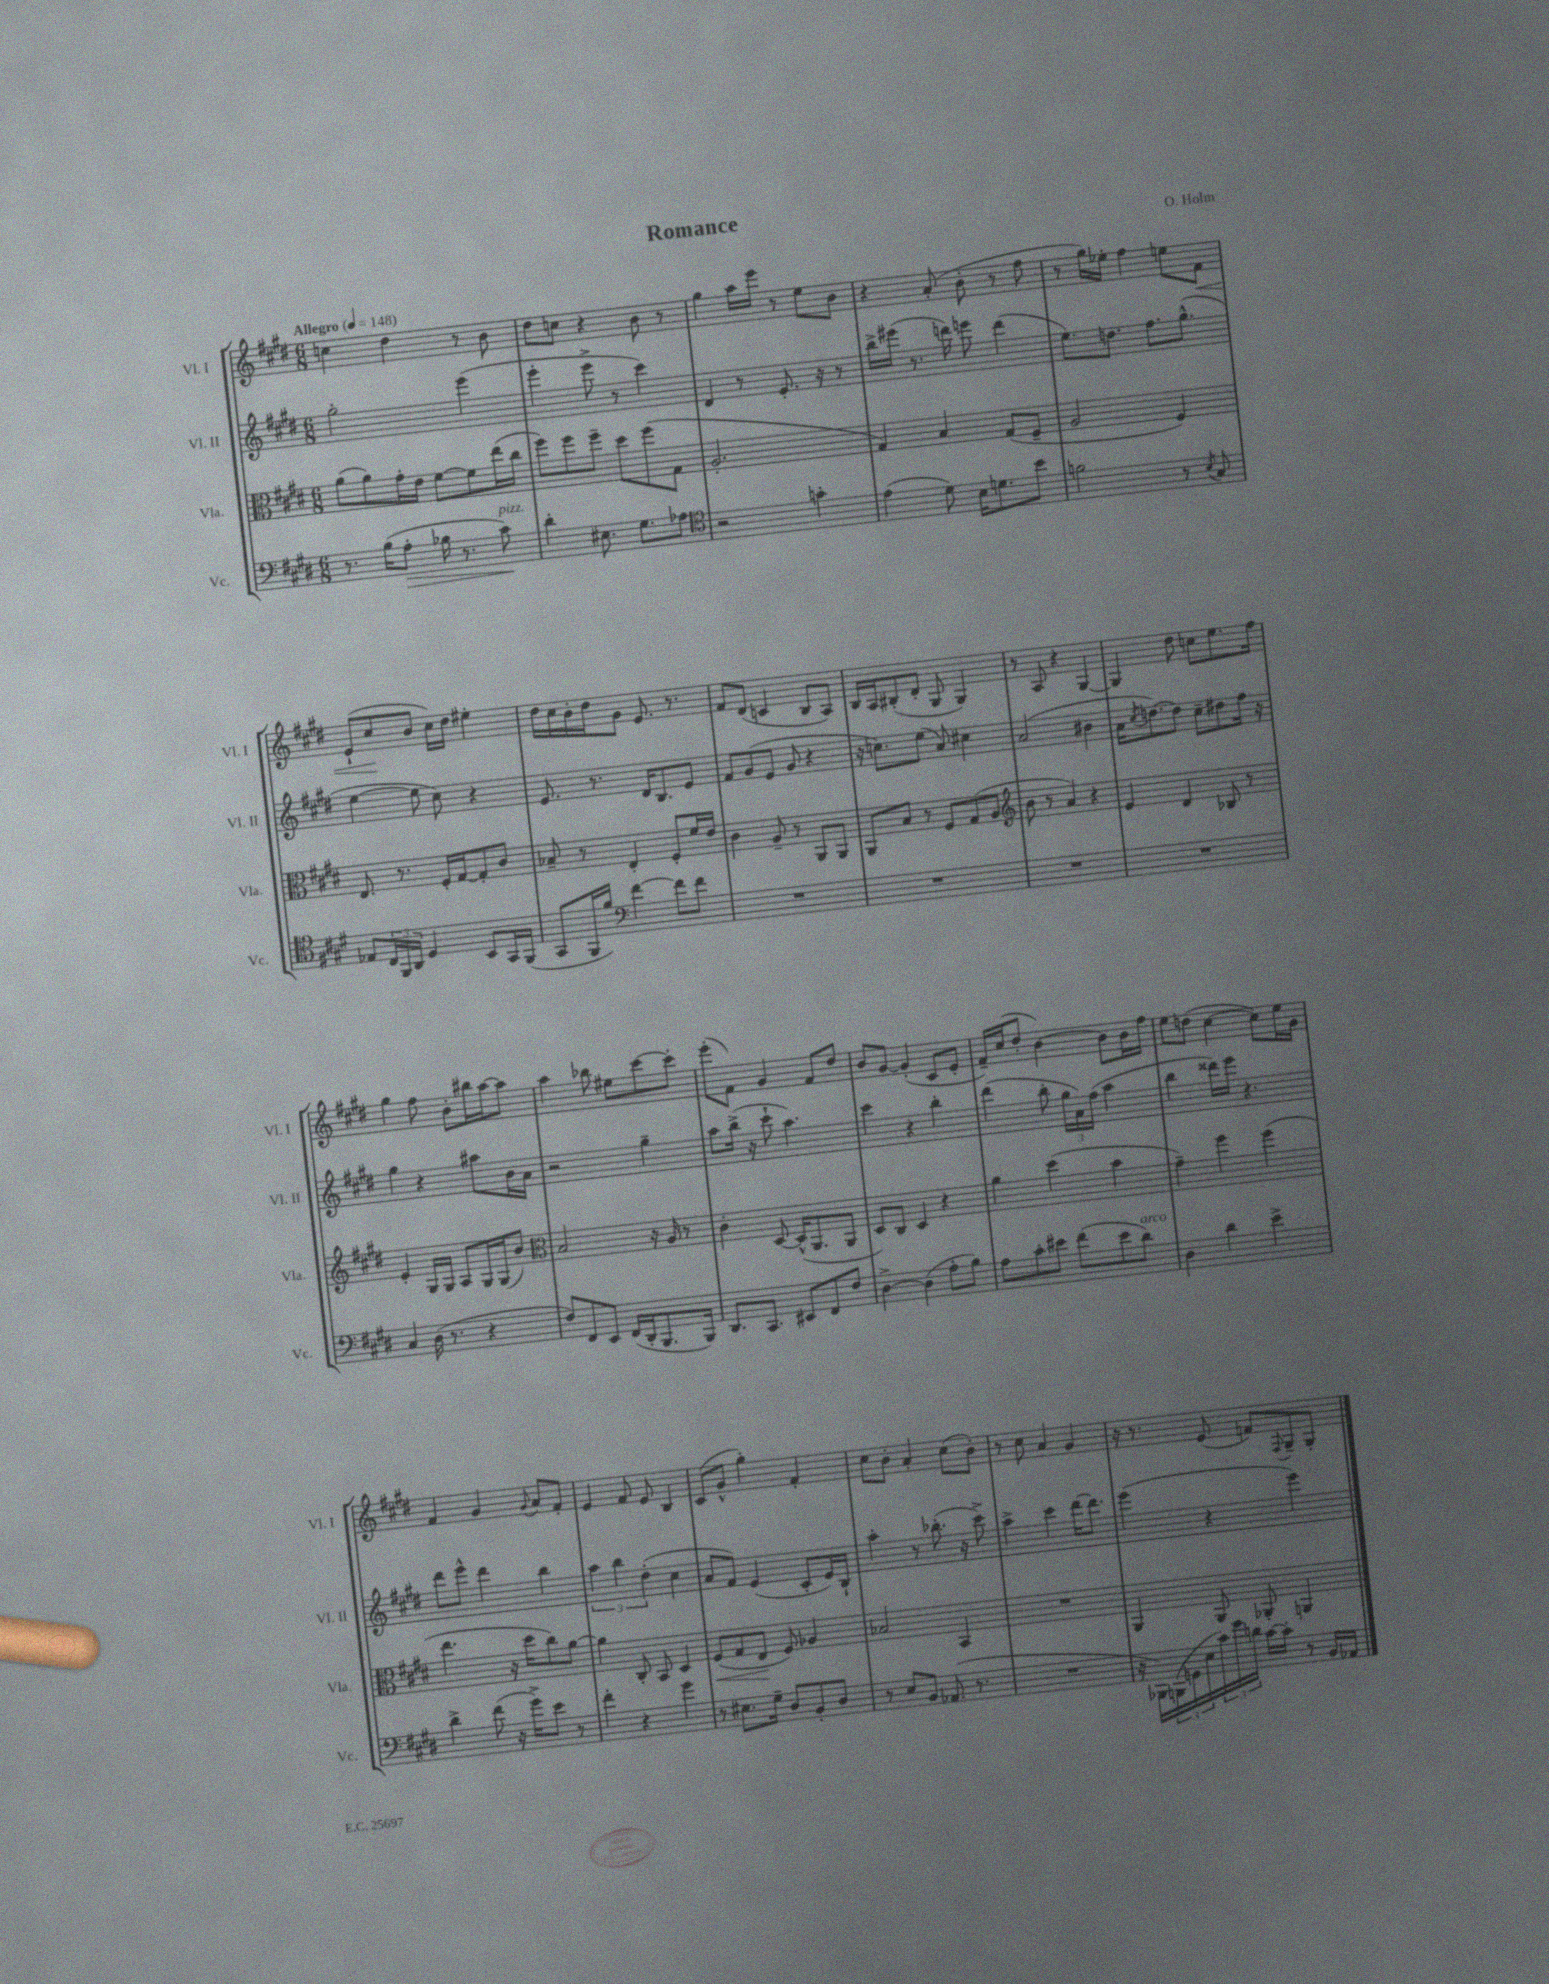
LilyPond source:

\header { title = "Romance" composer = "O. Holm" }
<<
\new StaffGroup <<
\new Staff = "s0" \with { instrumentName = "Vl. I" shortInstrumentName = "Vl. I" } {
    \clef treble \key e \major \numericTimeSignature \time 6/8 \tempo "Allegro" 4 = 148
    c''4 dis''4 r8 b'8 |
    dis''8 c''8 r4 b'8 r8 |
    gis''4 a''16 e'''16 r8 e''8 b'8 |
    r4 a'8-.( b'8-. r8 fis''8 |
    r8 gis''16) ees''16-. fis''4 e''8 fis'8\< |
    e'8-!( cis''8\! b'8 cis''16) dis''16 eis''4-. |
    dis''16 cis''16 b'16-. dis''16 gis'8 e'8. r8. |
    fis'8 dis'8( c'4 b8 a8) |
    b16 a16 bis8-.( dis'8-. gis8 gis4) |
    r8 a8 r4 gis4~ |
    gis4 dis''8 c''8 e''8. fis''16 |
    gis''4 fis''8 b'8-. bis''16 a''16~ a''8 |
    a''4 bes''8 eis''8 cis'''8~ cis'''8-. |
    e'''8-.( fis'8) gis'4 fis'8 dis''8 |
    b'8 gis'8~ gis'4-.( cis'8 e'8-. |
    fis'16--) cis''16( dis''8-. b'4~) b'8 b'16 fis''16 |
    e''8 d''8( cis''4~ cis''8) e''16 gis'16 |
    fis'4 gis'4 \appoggiatura { gis'8 } a'8 fis'8-. |
    e'4 fis'8 e'8 b4 |
    cis'8( gis'8-^ gis''4-.) fis'4-. |
    cis''8 b'8-. a'4-. cis''8( b'8-.) |
    r8 cis''8 a'4 gis'4 |
    r16 r8. e'8( f'8) \appoggiatura { fis8 } gis8-- gis8-. \bar "|." |
}
\new Staff = "s1" \with { instrumentName = "Vl. II" shortInstrumentName = "Vl. II" } {
    \clef treble \key e \major \numericTimeSignature \time 6/8
    gis''2-. e'''4( |
    e'''4-. e'''8-> r8 cis'''4) |
    dis'4 r8 e'8.-. r16 r8 |
    b''16-> eis'''16( r8. d'''16) e'''8 d'''4( |
    e''8.) d''8. fis''8. gis''8.-^( |
    e''4~ e''8 cis''8) r4 |
    e'8. r8. dis'16 b8. e'8 |
    fis'8 gis'8( e'8 gis'8 r4 |
    r16 c''8.) e''8( a'8) cis''4 |
    a'2( bis'4 |
    a'16 \acciaccatura { cis''8 } d''8.~) d''8 cis''8-- dis''8 fis''16 r16 |
    gis''4 r4 ais''8 b'16 a'16 |
    r2 gis''4-- |
    a''8 b''16->( r16 cis'''8-! a''4.) |
    cis'''4 r4 b''4-. |
    dis'''4( b''8-. \tuplet 3/2 { gis''16 a'16) fis''16( } a''4 |
    b''4 disis'''16) e'''16 r4. |
    dis'''8 e'''8-^ dis'''4 b''4 |
    \tuplet 3/2 { a''4 b''4 dis''4-.( } cis''4 |
    a'8 fis'8) e'4( cis'8-. e'16) b16-! |
    a''4-. r8 bes''8.-.( r16 cis'''8->) |
    a''4-> cis'''4 dis'''16~ dis'''8. |
    e'''4( r4 e'''4) \bar "|." |
}
\new Staff = "s2" \with { instrumentName = "Vla." shortInstrumentName = "Vla." } {
    \clef alto \key e \major \numericTimeSignature \time 6/8
    a'8( a'8) gis'16-. e'16 fis'8~ fis'8 e''16( cis''16 |
    fis''8) fis''8 fis''8-- dis''8 fis''8( gis8 |
    a2.-. |
    gis4) b4 gis8( fis8-- |
    a2 fis4) |
    e8. r8. fis16-. gis16~ gis8-. cis'8 |
    bes8-- r8 e4-. fis8-. fis'16 e'16 |
    cis'4 a8-- r8 a,8 a,8 |
    a,8 b8 r8 fis8 gis8( a8 |
    \clef treble b'8 r8 a'4) r4 |
    e'4 dis'4 bes8 r8 |
    e'4-. gis16 gis16 a8 gis16 gis16( b'8) |
    \clef alto b2 r16 a16 r8 |
    cis'4-. dis8~ dis16-^( a,8. a,8 |
    dis8) cis8 dis4 r4 |
    a'4 dis''4( b'4 |
    gis'4--) fis''4 fis''4( |
    e''4. r16 dis''16 cis''8) a'8~ |
    a'4 cis8-. b,8 dis4 |
    fis8\<( gis8 e8\! fis8) aes4 |
    bes2 b,4 |
    R2. |
    a,4 a,8 aes,8-. a,4 \bar "|." |
}
\new Staff = "s3" \with { instrumentName = "Vc." shortInstrumentName = "Vc." } {
    \clef bass \key e \major \numericTimeSignature \time 6/8
    r8. b16( a8-.\> bes16 r8. cis'8\!^\markup { \italic "pizz." }) |
    dis'4-. eis8. gis8. aes8 |
    \clef tenor r2 g'4-. |
    e'4( dis'8) b16 d'8. b'8 |
    f'2 r8 \acciaccatura { b8 } gis8 |
    ees8 \tuplet 3/2 { cis16 fis,16 a,16 } dis4 b,8 gis,16 fis,16( |
    gis,8 fis,16 fis'16) \clef bass fis'4~ fis'8 fis'8 |
    R2. |
    R2. |
    R2. |
    R2. |
    cis4 dis16( r8. r4 |
    fis8) fis,8 e,8 fis,16( dis,16-. b,,8. b,,16) |
    dis,8. cis,8. eis,8 fis,8 fis8 |
    dis4~-> dis4( a8-. b8) |
    a8 cis'8-. eis'8 fis'8( eis'8 dis'8^\markup { \italic "arco" }) |
    dis4 dis'4 e'4-> |
    dis'4-> fis'8( r16 gis'16->) e'8 r8 |
    fis'4-. r4 gis'4 |
    r8 eis8. gis16-- dis8 b,8-. dis8 |
    r8 e8 b,8 aes,8.( r8. |
    R2. |
    r16 bes,,16) \tuplet 3/2 { b,,16( g,16 e16 } \tuplet 3/2 { cis'16) gis'16 d'16 } cis'16~ cis'16-. r8 b,16 aes,16 \bar "|." |
}
>>
>>
\layout { \context { \Score \remove "Bar_number_engraver" } }
